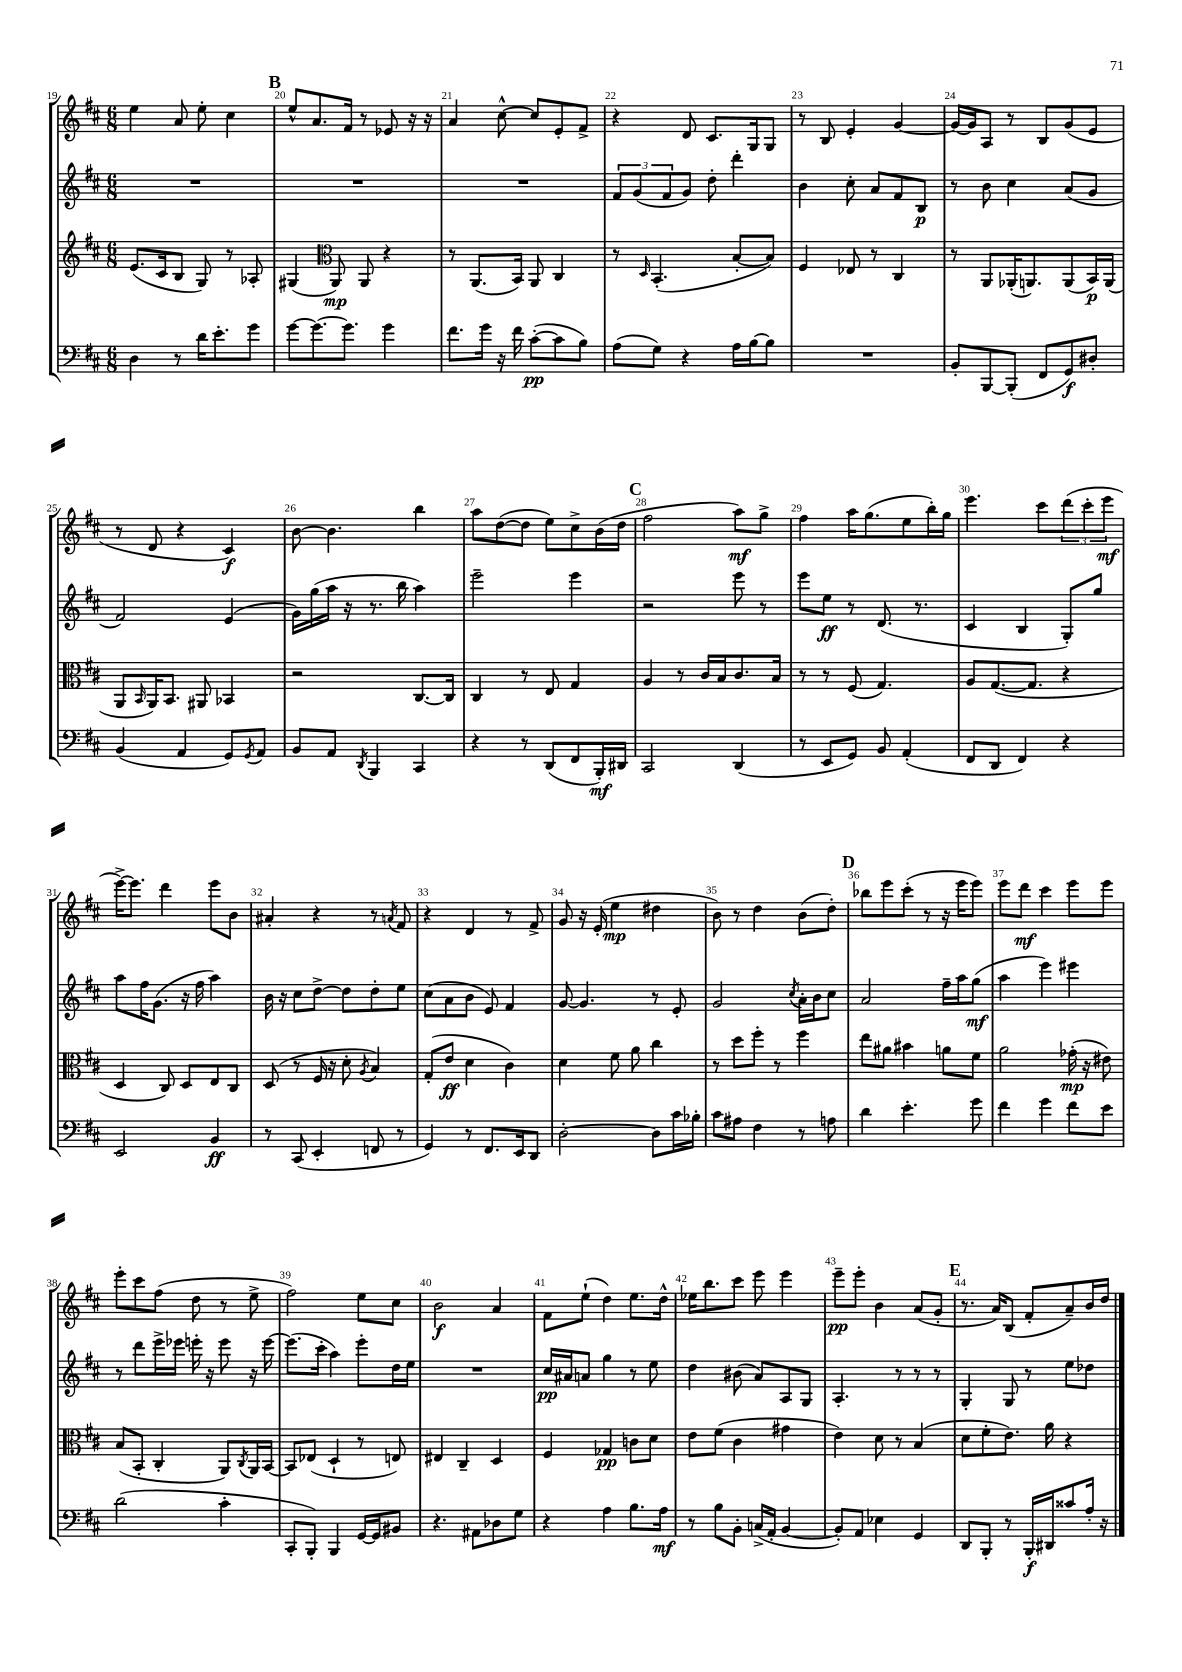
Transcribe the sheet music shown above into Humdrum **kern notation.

**kern	**kern	**kern	**kern
*staff4	*staff3	*staff2	*staff1
*clefF4	*clefG2	*clefG2	*clefG2
*k[f#c#]	*k[f#c#]	*k[f#c#]	*k[f#c#]
*M6/8	*M6/8	*M6/8	*M6/8
4D\	(8.e/L	2.r	4ee\
.	16c#/k	.	.
8r	8B/J	.	8a/
16d\LK	8G/)	.	8ee'\
8.e'\	.	.	.
.	8r	.	4cc#\
8g\J	8A-'/	.	.
=	=	=	=
[8g\L	(4G#/	2.r	8ee^^/L
8.g\_	.	.	8.a/
*	*clefC3	*	*
.	8AA/)	.	.
8.g\]J	.	.	16f#/Jk
.	8AA/	.	8r
4g\	4r	.	8e-/
.	.	.	16r
.	.	.	16r
=	=	=	=
8.f#\L	8r	2.r	4a/
.	(8.AA/L	.	.
16g\Jk	.	.	.
16r	.	.	[8cc#^^\
16f#\	16BB/Jk)	.	.
([8c#'\L	8AA/	.	8cc#/]L
8c#\]	4C#/	.	8e'/
8B\J)	.	.	8f#^/J
=	=	=	=
(8A\L	8r	12f#/L	4r
.	.	(12g/	.
.	16qqD/	.	.
8G\J)	(4.BB'/	.	.
.	.	12f#/	.
4r	.	8g/J)	8d/
.	.	8dd'\	8.c#/L
16A\LL	[8B'/L	4ddd'\	.
[16B\J	.	.	16G/k
8B\]J	8B/]J)	.	8G/J
=	=	=	=
2.r	4F#/	4b\	8r
.	.	.	8B/
.	8E-/	8cc#'\	4e'/
.	8r	8a/L	.
.	4C#/	8f#/	[4g/
.	.	8B/J	.
=	=	=	=
8BB'/L	8r	8r	16g/_LL
.	.	.	16g/]J
[8BBB/	8AA/L	8b\	8A/J
(8BBB'/]J	(16AA-'/K	4cc#\	8r
.	8.AA/)	.	.
8FF#/L	.	.	8B/L
8GG/)	(8AA/	(8a/L	(8g/
8D#'/J	16BB/L)	8g/J	8e/J
.	(16AA/JJ	.	.
=	=	=	=
(4BB/	8AA/L	2f#/)	8r
.	16qqBB/	.	.
.	16AA/K)	.	8d/
.	8.BB/J	.	.
4AA/	.	.	4r
.	8AA#/	.	.
8GG/L)	4BB-/	(4e/	4c#/)
8qGG/	.	.	.
8AA/J	.	.	.
=	=	=	=
8BB/L	2r	16g\LL)	[8b\
.	.	(16gg\	.
8AA/J	.	16aa\JJ	4.b\]
.	.	16r	.
8qDD/	.	.	.
4BBB/	.	8.r	.
.	.	16bb\	.
4CC#/	[8.C#/L	4aa\)	4bb\
.	16C#/]Jk	.	.
=	=	=	=
4r	4C#/	2eee~\	8aa\L
.	.	.	([8dd\
8r	8r	.	8dd\]J
(8DD/L	8E/	.	8ee\L)
8FF#/	4G/	4eee\	8cc#^\
16BBB'/L)	.	.	(16b\L
16DD#/JJ	.	.	16dd\JJ
=	=	=	=
2CC#/	4A/	2r	2ff#\
.	8r	.	.
.	16c#/LL	.	.
.	16B/J	.	.
(4DD/	8.c#/	8eee\	8aa\L)
.	.	8r	8gg^\J
.	16B/Jk	.	.
=	=	=	=
8r	8r	8eee\L	4ff#\
8EE/L	8r	8ee\J	.
8GG/J)	(8F#/	8r	16aa\LK
.	.	.	(8.gg\
8BB/	4.G/)	(8.d/	.
(4AA'/	.	.	8ee\
.	.	8.r	.
.	.	.	16bb'\L)
.	.	.	16gg\JJ
=	=	=	=
8FF#/L	8A/L	4c#/	4.eee\
8DD/J	([8.G/	.	.
4FF#/)	.	4B/	.
.	8.G/]J	.	.
.	.	.	8ccc#\L
4r	4r	8G'/L)	(12ddd\
.	.	.	12ccc#'\
.	.	8gg/J	.
.	.	.	12eee\J
=	=	=	=
2EE/	4D/	8aa\L	[16eee^\LK)
.	.	.	8.eee\]J
.	.	16ff#\K	.
.	.	(8.g\J	.
.	8C#/)	.	4ddd\
.	8D/L	16r	.
.	.	16ff#\	.
4BB/	8E/	4aa\)	8eee\L
.	8C#/J	.	8b\J
=	=	=	=
8r	(8D/	16b\	4a#'/
.	.	16r	.
(8CC#/	8r	8cc#\L	.
4EE'/	16F#/	[8dd^\J	4r
.	16r	.	.
.	8d'\	8dd\]L	.
.	8qA/	.	.
8FF/	4B/)	8dd'\	8r
.	.	.	8qa/
8r	.	8ee\J	8f#/
=	=	=	=
4GG/)	(8G'/L	(8cc#\L	4r
.	8e/J	8a\	.
8r	4d\	8b\J	4d/
8.FF#/L	.	8e/)	.
.	4c#\)	4f#/	8r
16EE/k	.	.	.
8DD/J	.	.	8f#^/
=	=	=	=
[2D'\	4d\	[8g/	8g/
.	.	4.g/]	16r
.	.	.	(16e'/
.	8f#\	.	4ee\
.	8a\	.	.
8D\]L	4cc#\	8r	4dd#\
16c#\L	.	8e'/	.
16B-'\JJ	.	.	.
=	=	=	=
8c#\L	8r	2g/	8b\)
8A#\J	8dd\L	.	8r
4F#\	8ff#'\J	.	4dd\
.	8r	.	.
.	.	8qcc#/	.
8r	4ff#\	16a'\LL	(8b\L
.	.	16b\J	.
8A\	.	8cc#\J	8dd'\J)
=	=	=	=
4d\	8ee\L	2a/	8bb-\L
.	8a#\J	.	8eee\
4.e'\	4b#\	.	(8ccc#'\J
.	.	.	8r
.	8a\L	16ff#~\LL	16r
.	.	16aa\J	16eee\LK
8g\	8f#\J	(8gg\J	8eee\J)
=	=	=	=
4f#\	2a\	4aa\	8eee\L
.	.	.	8ddd\J
4g\	.	4eee\)	4ccc#\
8f#\L	(16g-'\	4eee#\	8eee\L
.	16r	.	.
8e\J	8e#\)	.	8eee\J
=	=	=	=
(2d\	(8B/L	8r	8eee'\L
.	8BB'/J	8ddd\L	8ccc#\
.	4C#'/	16eee^\L	(8ff#\J
.	.	16eee-\JJ	.
.	.	16eee'\	8dd\
.	.	16r	.
4c#'\	8AA/L)	8eee\	8r
.	8qC#/	.	.
.	16AA/L	16r	8ee^\
.	[16BB/JJ	[16eee\	.
=	=	=	=
8CC#'/L	8BB/]L	(8.eee\]L	2ff#\)
8BBB'/J)	(8E-/J	.	.
.	.	16ccc#'\Jk	.
4BBB/	4D`/	4aa\)	.
[16GG/LL	8r	8eee'\L	8ee\L
16GG/]J	.	.	.
8BB#/J	8E/)	16dd\L	8cc#\J
.	.	16ee\JJ	.
=	=	=	=
4.r	4E#/	2.r	2b\
.	4C#~/	.	.
8AA#\L	.	.	.
8D-\	4D/	.	4a/
8G\J	.	.	.
=	=	=	=
4r	4F#/	16cc#/LL	8f#\L
.	.	16a#/J	.
.	.	8a/J	(8ee`\J
4A\	4G-/	4gg\	4dd\)
8.B\L	8c\L	8r	8.ee\L
.	8d\J	8ee\	.
16A\Jk	.	.	16dd^^\Jk
=	=	=	=
8r	8e\L	4dd\	16ee-\LK
.	.	.	8.bb\
8B\L	(8f#\J	.	.
8BB'\J	4c#\	(8b#\	8ccc#\J
(16C^/LL	.	8a/L)	8eee\
16AA'/JJ	.	.	.
[4BB/	4g#\	8A/	4eee\
.	.	8G/J	.
=	=	=	=
8BB'/]L)	4e\)	4.A'/	8eee~\L
8AA/J	.	.	8eee'\J
4E-\	8d\	.	4b\
.	8r	8r	.
4GG/	(4B/	8r	(8a/L
.	.	8r	8g'/J
=	=	=	=
8DD/L	8d\L	4G'/	8.r
8BBB'/J	8f#'\	.	.
.	.	.	16a/LK)
8r	8.e\J)	8G/	(8B/J
16BBB'/LL	.	8r	8f#'/L
16DD#/J	16a\	.	.
8c##/	4r	8ee\L	8a~/)
16A'/Jk	.	8dd-\J	16b/L
16r	.	.	16dd/JJ
==	==	==	==
*-	*-	*-	*-
